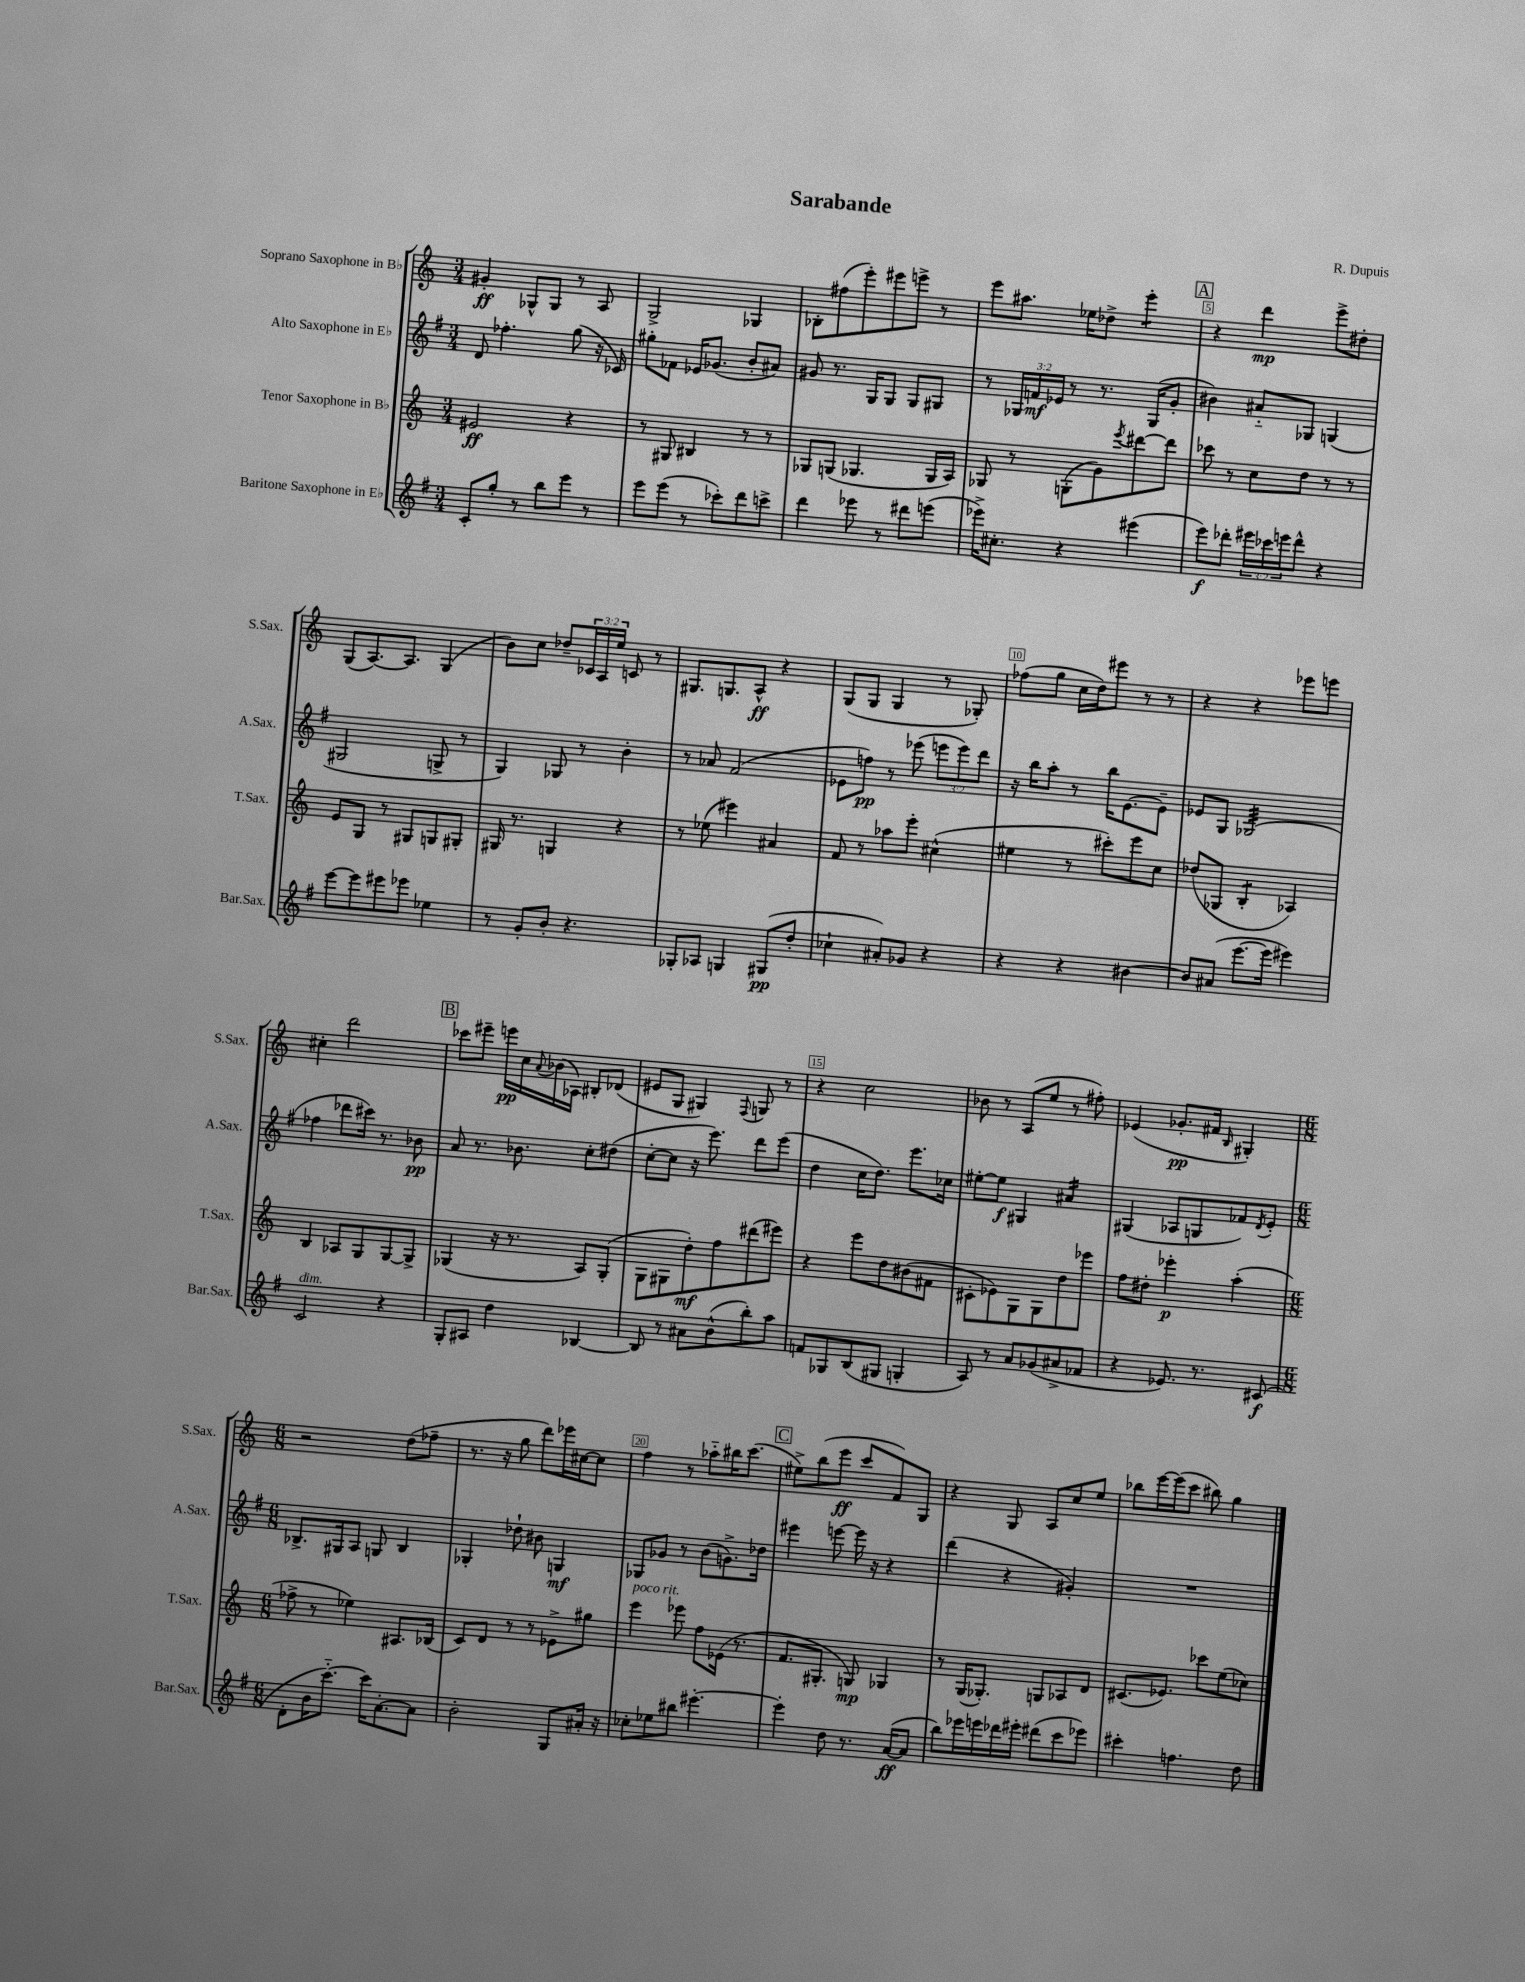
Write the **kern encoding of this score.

**kern	**kern	**kern	**kern
*staff4	*staff3	*staff2	*staff1
*clefG2	*clefG2	*clefG2	*clefG2
*k[f#]	*k[]	*k[f#]	*k[]
*M3/4	*M3/4	*M3/4	*M3/4
8c'	2e#	8d	4g#'
8gg'	.	4.ff-'	.
8r	.	.	8G-^^
8bb	.	.	8G-
8eee	4r	(8gg	8r
8r	.	16r	8A
.	.	16c-)	.
=	=	=	=
8eee	8r	8gg#'	2G^
(8eee	8G#	8f-	.
8r	4B#	16e-	.
.	.	(8.g-	.
8ccc-')	.	.	.
8ddd	8r	8b'	4G-
8ccc^	8r	8a#)	.
=	=	=	=
4ddd	8G-	8g#	8B-'
.	(8G	8.r	(8ff#
8eee-	4.G-	.	8eee')
.	.	16G	.
8r	.	8G	8eee#
8ddd#	.	8G	8eee^
(8eee	16G-	8G#	8r
.	16A)	.	.
=	=	=	=
16eee-^)	8G-	8r	8eee
8.cc#'	.	.	.
.	8r	24G-	8.aa#
.	.	24f	.
.	.	24e-	.
4r	(8G'	8r	.
.	.	.	16ee-
.	8g)	8.r	8dd-^
.	8qeee	.	.
(4eee#	[8ddd#	.	4eee'
.	.	(16G-	.
.	8ddd#]	8g'	.
=	=	=	=
8eee)	8ccc-	4b#)	4r
8ddd-'	8r	.	.
24eee#	8cc	8a#'~	4ddd
24ccc-	.	.	.
24eee	.	.	.
8ddd-^^	8dd	8G-	.
4r	8r	(4G	8eee^
.	8r	.	8dd#'
=	=	=	=
[8eee	8e	2G#	(8G
8eee]	8G	.	[8.A)
8eee#	8r	.	.
.	.	.	8.A]
8eee-	8G#	.	.
4ee-	8G	8G^	(4G
.	8G#'	8r	.
=	=	=	=
8r	16G#	4G)	8b)
.	8.r	.	.
8g'	.	.	8cc
8b'	4G	8G-	8dd-~
4.r	.	8r	24c-
.	.	.	24A
.	.	.	24ee
.	4r	4b'	8c
.	.	.	8r
=	=	=	=
8G-'	8r	8r	8.G#
8A-	(8ee-	8a-	.
.	.	.	8.G
4G	4eee#)	(2f#	.
.	.	.	8A^^
(8G#	4a#	.	4r
8dd'	.	.	.
=	=	=	=
4cc-`	8f	8e-	(8G
.	8r	8ff)	8G
8a#')	8aa-	8r	4G
8g-	8eee'	(8eee-	.
4r	(4cc#^^	12eee	8r
.	.	12eee)	.
.	.	.	8G-')
.	.	12ddd	.
=	=	=	=
4r	4ee#	16r	(8ff-
.	.	16bb	.
.	.	8aa'	8gg
4r	8r	8r	16cc
.	.	.	16dd)
.	8ccc#')	16bb	8eee#
.	.	[8.e	.
[4b#	8eee	.	8r
.	8cc	8e~]	8r
=	=	=	=
8b#]	(8dd-	8e-	4r
(8a#	8G-	8G	.
[8.eee	4B'	(2G-	4r
16eee]	.	.	.
4eee#)	4A-)	.	8eee-
.	.	.	8eee
=	=	=	=
2c	4B	4ff-	4cc#'
.	8A-	8ddd-	2ddd
.	8G	16ccc#)	.
.	.	8.r	.
4r	[8G	.	.
.	8G^]	8b-	.
=	=	=	=
8G'	(4G-	8a	8ccc-
8A#	.	8.r	8eee#~
4dd	16r	.	16eee
.	8.r	8.b-	16cc
.	.	.	8qqa
.	.	.	(16b-
.	.	.	16A-)
[4B-	8A)	8cc'	8B#'
.	(8G-'	(8dd#	(8d-
=	=	=	=
8B-]	8G	[8cc'	8e#
8r	8G#	8cc]	8G
8a#	8dd')	16r	4G#)
.	.	8.eee)	.
(8b^^	8ff	.	.
.	.	.	8qqF
8bb')	(8ddd#	8ddd	8G
8aa	8eee#)	(8eee	8r
=	=	=	=
8f	4r	4dd	4r
8G-	.	.	.
(8B	8eee	16cc	2cc
.	.	8.dd)	.
8G#	8dd	.	.
4G'	(8b#	8.eee	.
.	8f#	.	.
.	.	16cc-	.
=	=	=	=
8A)	8c#'	[8ee#'	8b-
8r	8e-)	8ee#]	8r
8a	8G	4G#	(8A
(8g-	8G	.	8ee
8a#^	8dd	4a#	8r
8f-	8eee-	.	8ff#')
=	=	=	=
4r	8ff	(4G#	(4e-
.	8dd#'	.	.
8.e-)	4eee-'	8A-	8.g-'
.	.	8G	.
8.r	.	.	16f#
.	.	.	16qqB
.	(4aa'	8f-)	4G#')
.	.	8qd	.
(8c#	.	8e'	.
=	=	=	=
*M6/8	*M6/8	*M6/8	*M6/8
8d'	8ff-^	8.B-^	2r
16b	8r	.	.
[8.ccc'~)	.	16G#	.
.	4ee-)	8A	.
16ccc]	.	8G	.
[8.a'	.	.	.
.	8.A#	4B-	(8dd
8a]	.	.	8ff-~
.	(16B-	.	.
=	=	=	=
2b'	8c)	4G-'	8.r
.	8d	.	.
.	.	.	16r
.	8r	8dd-`	8gg
.	8r	8b#	8ddd)
8G	8e-^	4G	16eee-
.	.	.	[16cc#
16a#'	8gg#	.	8cc#]
16r	.	.	.
=	=	=	=
8cc-'	4eee	8G-	4ff
8ee-	.	8g-	.
8bb#	8eee-	8r	8r
[4.eee#'	8ff	(8b	8aa-'~
.	(16e-	8.g^)	16bb#
.	8.r	.	(8.ccc
.	.	16dd-	.
=	=	=	=
4eee#']	8.f	4eee#	8ee#^)
.	.	.	(8bb
.	8.G#'	.	.
8dd	.	[8eee	8eee
8.r	8G)	16eee]	8ccc
.	.	16r	.
.	4G-	4r	8f)
([16a	.	.	.
8a]	.	.	8G
=	=	=	=
8bb)	8r	(4ddd	4r
16eee-	(16G	.	.
16eee	8.G-')	.	.
16ddd-	.	4r	8G
16eee#'	.	.	.
(8ddd#	8G	.	8A
8ccc	8A-	4g#')	8cc
8eee-)	8d	.	8ee
=	=	=	=
4ccc#'	(8.c#	2.r	8bb-
.	.	.	[16eee
.	8.e-)	.	(16eee]
4.ff	.	.	8ccc
.	8ccc-	.	8bb#)
.	(8ee	.	4gg
8dd	8cc-)	.	.
==	==	==	==
*-	*-	*-	*-
